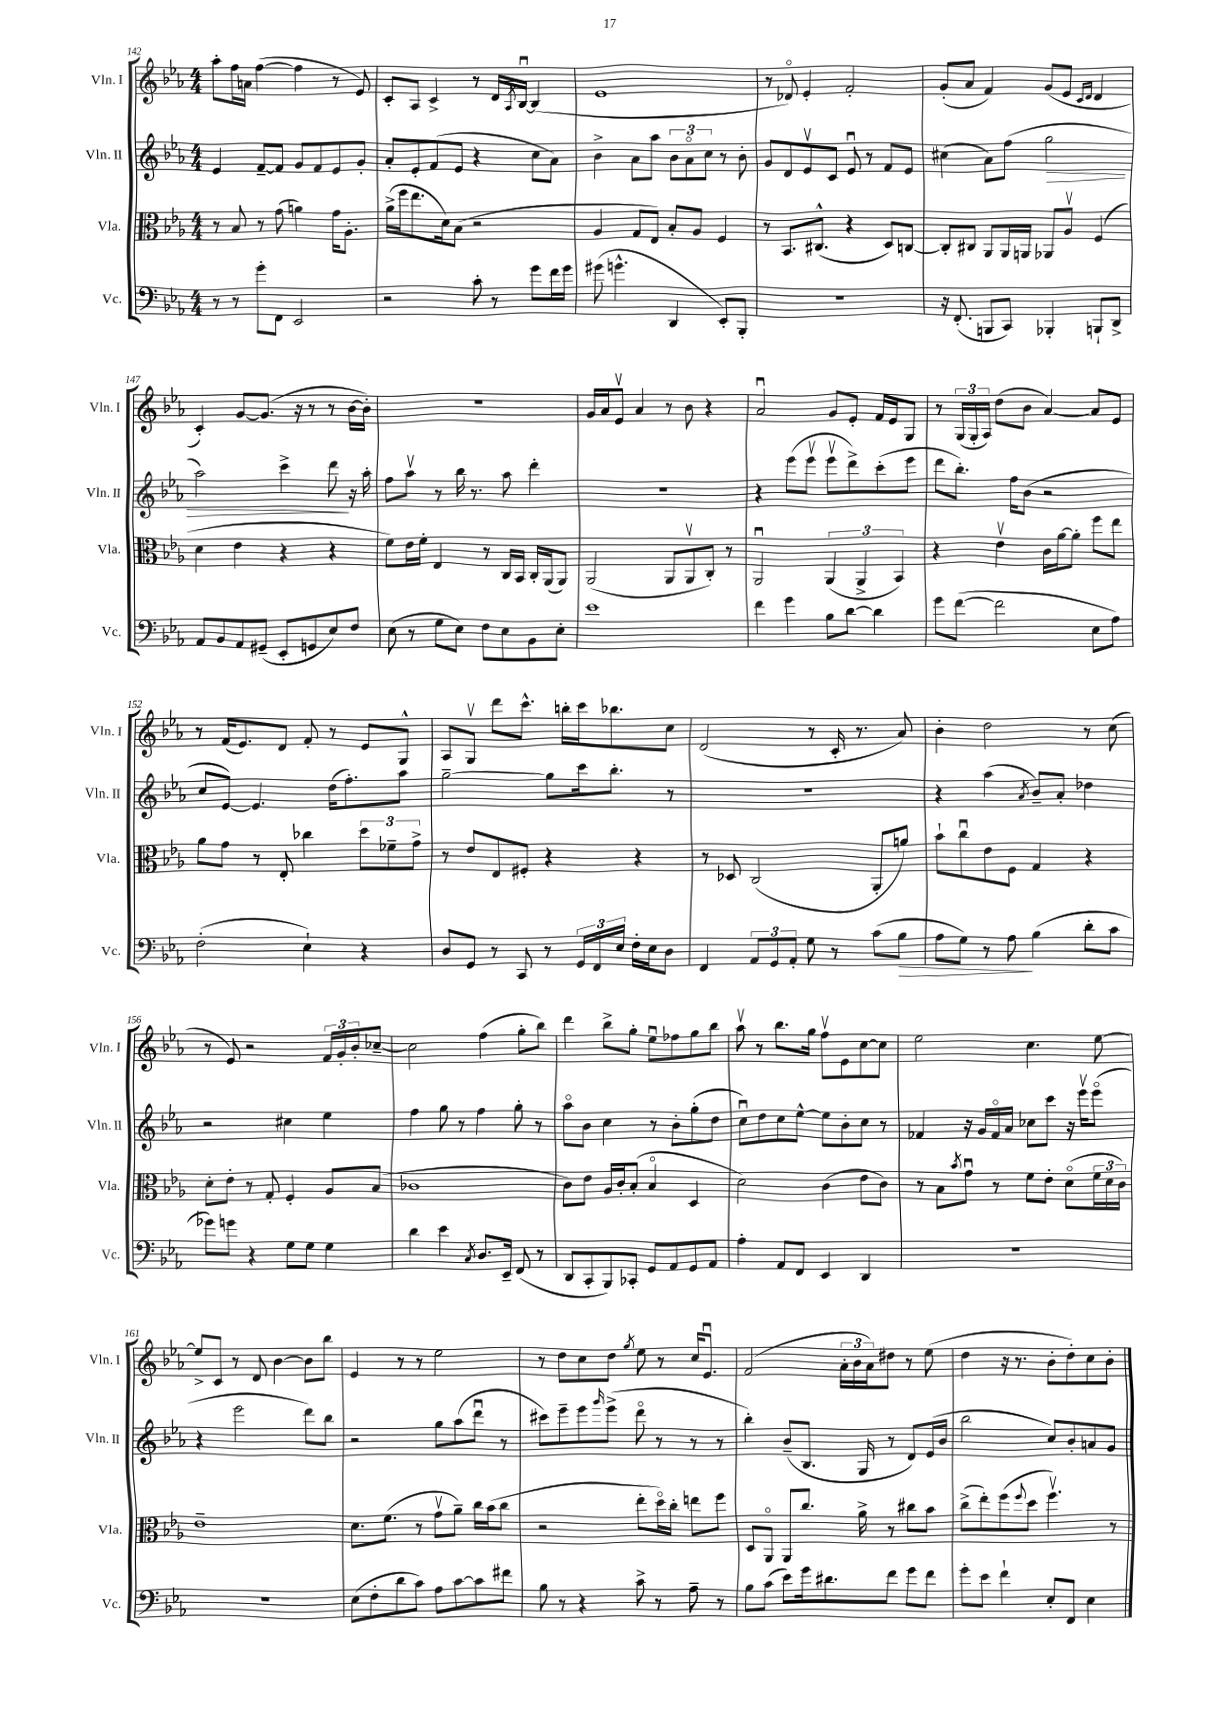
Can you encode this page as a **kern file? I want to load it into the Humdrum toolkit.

**kern	**kern	**kern	**kern
*staff4	*staff3	*staff2	*staff1
*clefF4	*clefC3	*clefG2	*clefG2
*k[b-e-a-]	*k[b-e-a-]	*k[b-e-a-]	*k[b-e-a-]
*M4/4	*M4/4	*M4/4	*M4/4
8r	8r	4e-/	8aa-'\L
8r	8B-/	.	16ff\L
.	.	.	16a\JJ
8g'\L	8r	[8f~/L	([4ff\
8FF\J	(8g\	8f/]J	.
2EE-/	4a\)	8g/L	4ff\]
.	.	8f/	.
.	16g\LK	8e-/	8r
.	8.A-'\J	.	.
.	.	8g'/J	8e-/)
=	=	=	=
2r	(16a-^\LL	8a-'/L	8c'/L
.	16ff\J	.	.
.	8.ee-\	8e-'/	8A-/J
.	.	(8f/	4c^/
.	16d\k)	.	.
.	(8B-\J	8e-/J	.
8c'\	2r	4r	8r
8r	.	.	16d/LL
.	.	.	8qA-/
.	.	.	[16B-u/JJ
8g\L	.	8cc\L	(4B-/]
16f\L	.	8a-\J)	.
16g\JJ	.	.	.
=	=	=	=
(8g#\	4A-/	4b-^\	1e-
4.g^^\	.	.	.
.	8G/L	8a-\L	.
.	8E-/J)	8aa-\J	.
4DD/	8B-'/L	12b-\L	.
.	.	12a-o\	.
.	8A-/J	.	.
.	.	12cc\J	.
8EE-'/L)	4F/	8r	.
8BBB-'/J	.	8b-'\	.
=	=	=	=
1r	8r	8g/L	8r
.	8.BB-/L	8d/	8d-o/)
.	.	8e-v/	4e-'/
.	(8.C#^^/J	.	.
.	.	8c/J	.
.	4r	8e-u/	2f'/
.	.	8r	.
.	8D/L)	8f/L	.
.	[8C/J	8e-/J	.
=	=	=	=
16r	8C'/]L	(4cc#\	(8g'/L
(8.FF'/	.	.	.
.	8C#/J	.	8a-/J
8BBB/L	8AA-/L	8a-\L)	4f/)
8CC/J)	16AA-/L	(8ff\J	.
.	16AA/JJ	.	.
4BBB-'/	8AA-/L	2gg\	(8g/L
.	8A-v/J	.	8e-/J
.	.	.	16qqc/LL
.	.	.	16qqd/JJ
8BBB`/L	(4F/	.	4d/
8DD^/J	.	.	.
=	=	=	=
8AA-/L	4d\	2aa-\)	4c'/)
8BB-/	.	.	.
8AA-/	4e-\	.	[8g/L
(8GG#~/J	.	.	(8.g/]J
8EE-'/L	4r	4ccc^\	.
.	.	.	16r
8GG/	.	.	8r
8E-/)	4r	8ddd\	8r
8F/J	.	16r	[16b-\LL
.	.	16aa-'\	16b-'\]JJ)
=	=	=	=
(8E-\	8f\L)	8ff\L	1r
8r	16e-\L	8aa-v\J	.
.	16f'\JJ	.	.
8G\L	4E-/	8r	.
8E-\J)	.	16bb-\	.
.	.	8.r	.
8F\L	8r	.	.
8E-\	16C/LL	8aa-\	.
.	16BB-/JJ	.	.
8BB-\	16C'/LL	4ddd'\	.
.	(16AA-/J	.	.
8E-'\J	8AA-/J)	.	.
=	=	=	=
1e-	(2AA-/	1r	16g/LL
.	.	.	16a-/J
.	.	.	8e-v/J
.	.	.	4a-/
.	8AA-/L	.	8r
.	8AA-v/	.	8b-\
.	8C'/J)	.	4r
.	8r	.	.
=	=	=	=
4f\	2AA-u/	4r	2a-u/
4g\	.	(8eee-\L	.
.	.	8eee-v\J	.
8B-\L	(6AA-/	8eee-v\L	8g/L
[8d\J	.	8ddd^\)	8e-'/J
.	6AA-^/	.	.
4d\]	.	(8ccc'\	16f/LL
.	.	.	16e-/J
.	6BB-/)	.	.
.	.	8eee-\J	8G/J
=	=	=	=
8g\L	4r	8ddd\L	8r
([8f\J	.	8.bb-'\J)	(24G/LL
.	.	.	24G'/
.	.	.	24A-/JJ)
2f\]	4e-v\	.	(8dd\L
.	.	16ff\LK	.
.	.	(8b-\J	8b-\J
.	16c\LL	2r	[4a-/)
.	[16a-\J	.	.
.	8a-'\]J	.	.
8E-\L	8ff\L	.	8a-/]L
8A-\J)	8ee-\J	.	8e-/J
=	=	=	=
(2F'\	8a-\L	8cc/L	8r
.	8g\J	[8e-/J)	(16f/LK
.	.	.	8.e-/)
.	8r	4.e-/]	.
.	8E-'/	.	8d/J
4E-`\)	4cc-\	.	8f'/
.	.	(16dd\LK	8r
.	.	8.ff'\)	.
4r	12dd\L	.	8e-/L
.	12f-~\	.	.
.	.	8aa-\J	8G^^/J
.	12g^\J	.	.
=	=	=	=
8D/L	8r	[2gg~\	8A-/L
8GG/J	8e-/L	.	8Gv/J
8r	8E-/	.	8ddd\L
8CC/	8F#'/J	.	8.ccc^^\J
8r	4r	8gg\]L	.
.	.	.	16bb'\LL
24GG/LL	.	16ccc\k	16ccc\J
24FF/	.	.	.
.	.	8.bb-'\J	8.bb-\
24E-/JJ	.	.	.
16F'\LL	4r	.	.
16E-\J	.	.	.
8D\J	.	8r	8cc\J
=	=	=	=
4FF/	8r	1r	(2d/
.	8D-/	.	.
12AA-/L	(2C/	.	.
12GG/	.	.	.
12AA-'/J	.	.	.
8G\	.	.	8r
8r	.	.	16c'/
.	.	.	8.r
(8c\L	8AA-'/L	.	.
8B-\J	8a/J)	.	8a-/)
=	=	=	=
8A-\L	8b-`\L	4r	4b-'\
8G\J)	8ccu\	.	.
8r	8e-\	(4aa-\	2dd\
8A-\	8F\J	.	.
.	.	8qa-/	.
(4B-\	4G/	8b-~/L)	.
.	.	8a-'/J	.
8d'\L	4r	4dd-\	8r
8c\J	.	.	(8cc\
=	=	=	=
8g-\L)	8d'\L	2r	8r
8g\J	8e-'\J	.	8e-/)
4r	8r	.	2r
.	8G'/	.	.
8G\L	4F'/	4cc#\	.
8G\J	.	.	.
4G\	8A-/L	4ee-\	24f/LL
.	.	.	24g'/
.	.	.	24b-'/J
.	(8B-/J	.	[8cc-~/J
=	=	=	=
4d\	1c-	4ff\	2cc-\]
4e-\	.	8gg\	.
.	.	8r	.
8qC/	.	.	.
8.D/L	.	4ff\	(4ff\
16EE-~/Jk	.	.	.
(8FF/	.	8gg'\	8gg'\L
8r	.	8r	8bb-\J)
=	=	=	=
8DD/L	8c\L)	8aa-o\L	4ddd\
8CC'/	8e-\J	8b-\J	.
8BBB-/)	16A-/LL	4cc\	8bb-^\L
.	16c'/J	.	.
8CC-'/J	(8B-'/J	.	8gg'\J
8GG/L	4B-o/	8r	8ee-u\L
8AA-/	.	8b-'\L	8ff-\
8GG/	4D/	(8gg'\	8gg\
8AA-/J	.	8dd\J	8bb-\J
=	=	=	=
4A-'\	2d\)	8ccu\L)	8aa-v\
.	.	8dd\	8r
8AA-/L	.	8cc\	8.bb-\L
8FF/J	.	[8ee-^^\J	.
.	.	.	16gg\Jk
4EE-/	(4c\	8ee-\]L	8ffv\L
.	.	8b-'\	8e-\
4DD/	8e-\L	8cc\J	[8cc\
.	8c\J)	8r	8cc\]J
=	=	=	=
1r	8r	4f-/	2ee-\
.	8B-\L	.	.
.	8qb-/	.	.
.	8gu\J	16r	.
.	.	16g/LL	.
.	8r	16f-o/	.
.	.	16a-/JJ	.
.	8f\L	8cc-\L	4.cc\
.	8e-'\J	8ccc\J	.
.	(8do\L	16r	.
.	.	16eee-v\LK	.
.	24f\L	(8eee-o\J	[8ee-\
.	24d\	.	.
.	24c\JJ)	.	.
=	=	=	=
1r	1e-~	4r	8ee-^/]L
.	.	.	8c/J
.	.	2eee-\	8r
.	.	.	8d/
.	.	.	[4b-\
.	.	8ddd\L)	8b-\]L
.	.	8bb-\J	8bb-\J
=	=	=	=
(8E-\L	8.d\L	2r	4e-/
8F'\	.	.	.
.	(8.f\J	.	.
8d\	.	.	8r
8c\J)	8r	.	8r
8A-\L	8gv\L	8gg\L	2ee-\
[8c\	8a-~\J)	(8aa-\	.
8c\]	16cc\LL	8dddu\J	.
.	(16b-\J	.	.
8f#\J	8cc\J	8r	.
=	=	=	=
8B-\	2r	8ccc#\L)	8r
8r	.	8eee-~\	8dd\L
4r	.	8eee-\	8cc\
.	.	16qqggg/	.
.	.	(8eee-^\J	8dd\J
.	.	.	8qgg/
8c^\	8ee-'\L	8dddo\	8ee-\
8r	16ddo\L)	8r	8r
.	16cc'\JJ	.	.
8A-~\	8ee\L	8r	16cc/LK
.	.	.	8.e-u/J
8r	8ff\J	8r	.
=	=	=	=
8B-\L	8D/L	4bb-'\)	(2f/
(8c\J	8AA-o/J	.	.
8e-\L)	8AA-/L	(8b-~/L	.
16g\k	8.cc/J	8.B-/J	.
8.d#\	.	.	.
.	.	.	24a-'\LL
.	.	.	24b-\
.	16a-^\	16G/	.
.	.	.	24a-\J)
8f\J	8r	8r	8dd#\J
8g\L	8cc#\L	8d/L)	8r
8f\J	8b-\J	(16e-/L	(8ee-\
.	.	16b-/JJ	.
=	=	=	=
8g'\L	(8cc^\L	2bb-\	4dd\
8e-\J	8ee-'\)	.	.
4f`\	(8ff\	.	16r
.	.	.	8.r
.	8qqff/	.	.
.	8dd\J	.	.
8E-'/L	4.ffv\)	8cc/L)	8b-'\L
8FF/J	.	8b-'/	8dd'\)
4E-\	.	8a/	8cc\
.	8r	8g/J	8b-'\J
==	==	==	==
*-	*-	*-	*-
